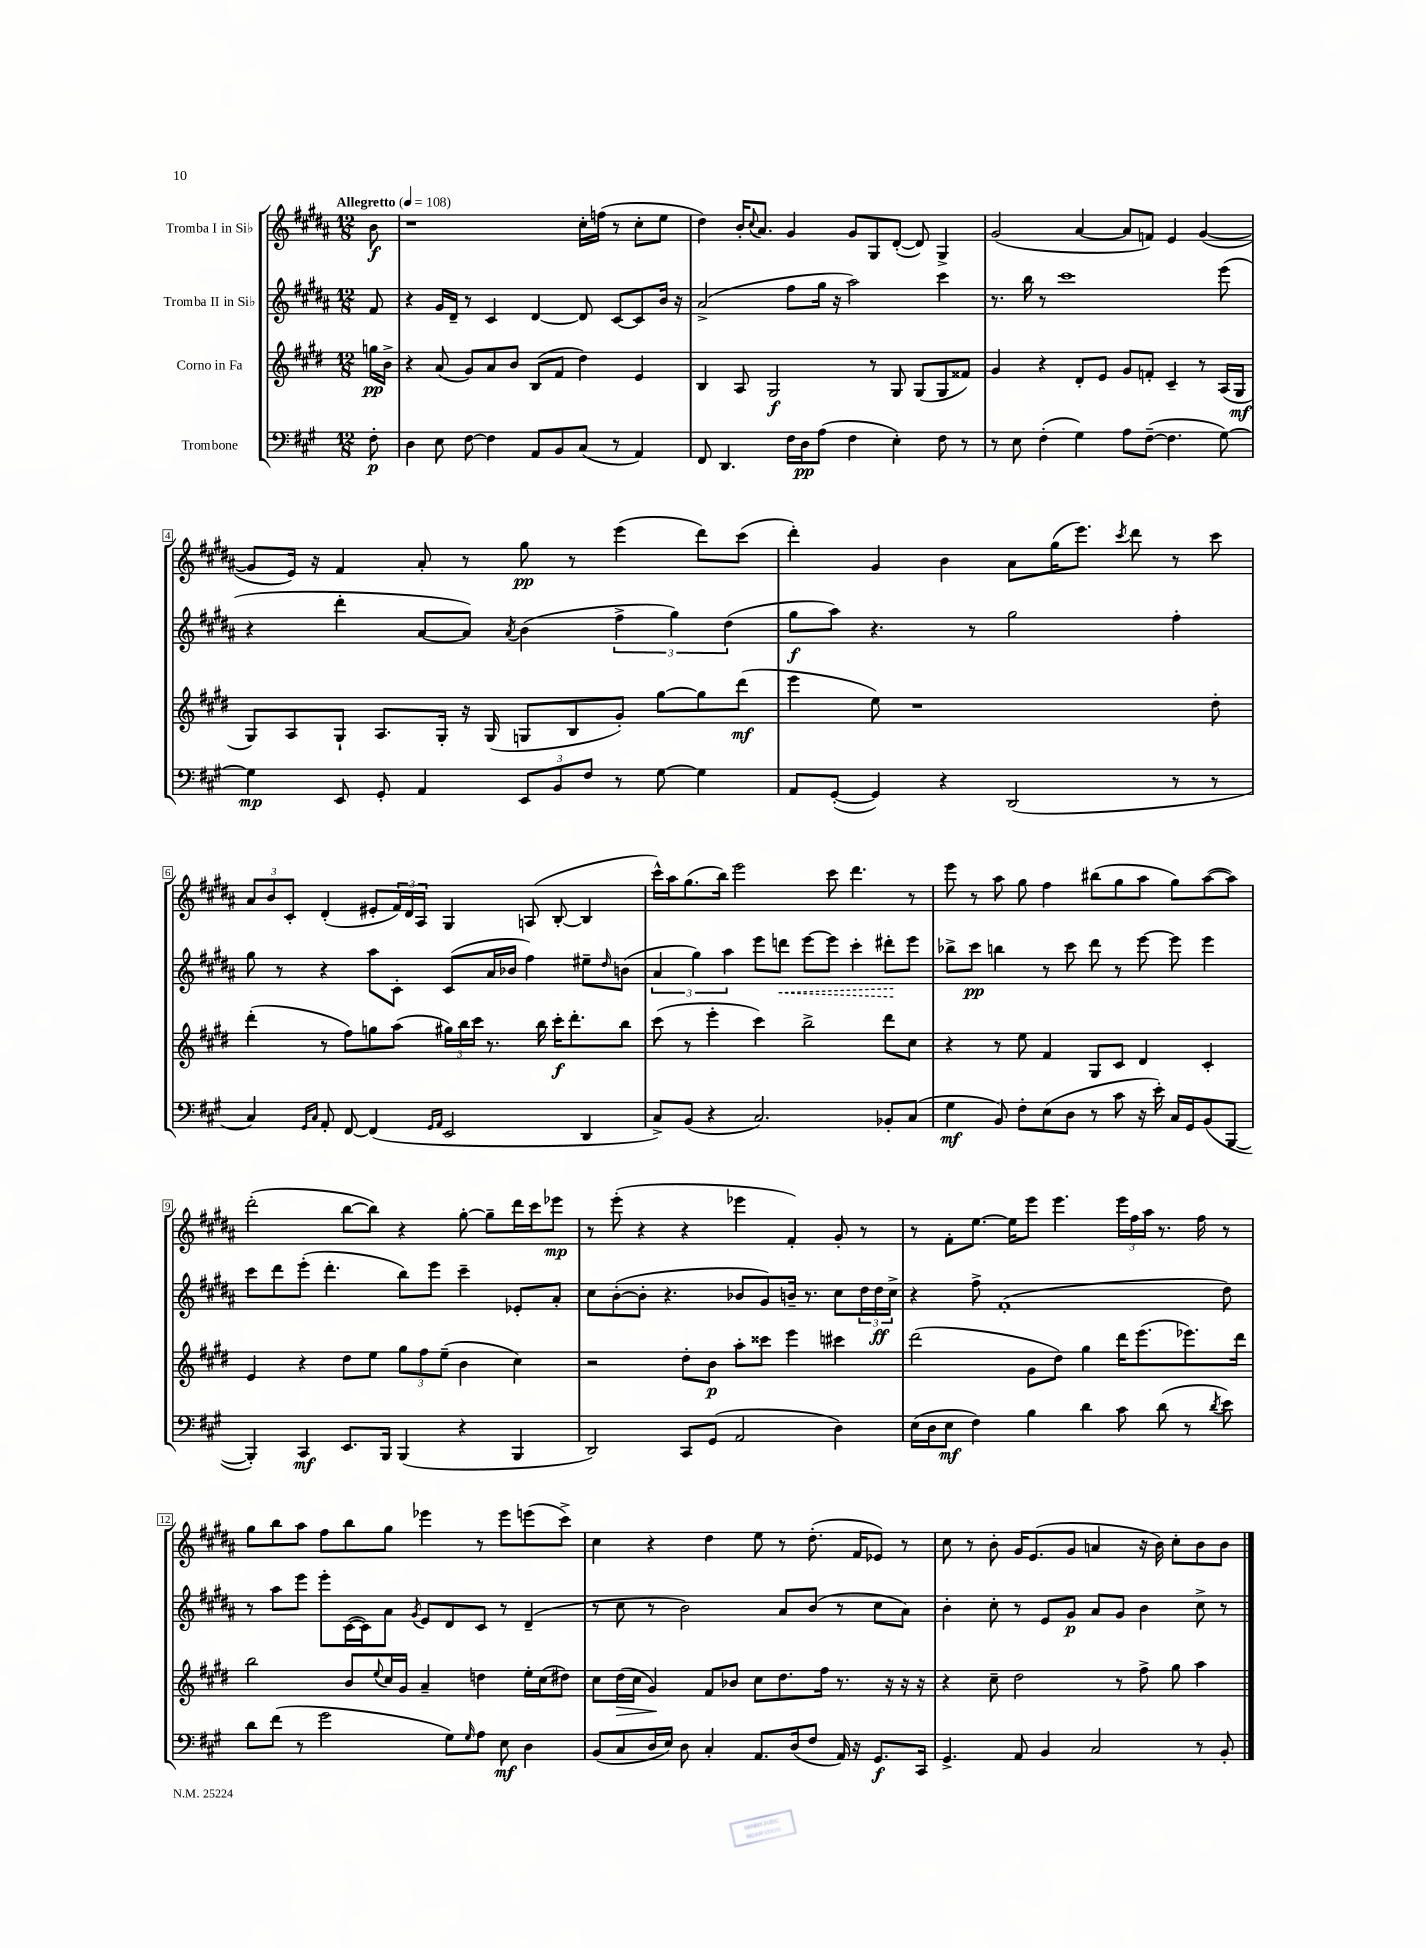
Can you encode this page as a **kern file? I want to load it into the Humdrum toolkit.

**kern	**kern	**kern	**kern
*staff4	*staff3	*staff2	*staff1
*clefF4	*clefG2	*clefG2	*clefG2
*k[f#c#g#]	*k[f#c#g#d#]	*k[f#c#g#d#a#]	*k[f#c#g#d#a#]
*M12/8	*M12/8	*M12/8	*M12/8
*MM108	*MM108	*MM108	*MM108
8F#'	16gg	8f#	8b
.	16b^	.	.
=	=	=	=
4D	4r	4r	1r
8E	(8a	16g#	.
.	.	16d#~	.
[8F#	8g#)	8r	.
4F#]	8a	4c#	.
.	8b	.	.
8AA	(8B	[4d#	.
8BB	8f#	.	.
(8C#	4dd#)	8d#]	16cc#'
.	.	.	(16ff
8r	.	[8c#	8r
4AA)	4e	8c#]	8cc#'
.	.	16b	8ee
.	.	16r	.
=	=	=	=
8FF#	4B	(2a#^	4dd#)
4.DD	.	.	.
.	8A	.	16b'
.	.	.	8qqcc#
.	.	.	8.a#
.	2G#	.	.
16F#	.	8ff#	4g#
16D	.	.	.
(8A	.	16gg#	.
.	.	16r	.
4F#	.	2aa#)	8g#
.	8r	.	8G#
4E')	8G#	.	([8d#'
.	(8G#	.	8d#])
8F#	8G#	4ccc#	4G#^
8r	8f##)	.	.
=	=	=	=
8r	4g#	8.r	(2g#
8E	.	.	.
.	.	16bb	.
(4F#'	4r	8r	.
.	.	1ccc#	.
4G#)	8d#'	.	[4a#
.	8e	.	.
8A	8g#	.	8a#]
([8F#~	8f'	.	8f)
4.F#]	4c#~	.	4e
.	8r	.	([4g#
[8G#)	(16A	(8eee	.
.	16G#	.	.
=	=	=	=
4G#]	8G#)	4r	8g#]
.	8A	.	16e)
.	.	.	16r
8EE	8G#`	4ddd#'	4f#
8GG#'	8.A	.	.
4AA	.	[8a#	8a#'
.	16G#'	.	.
.	16r	8a#])	8r
.	(16G#	.	.
.	.	8qa#	.
12EE	8G	(4b	8gg#
12BB	.	.	.
.	8B	.	8r
12F#	.	.	.
8r	8g#')	6ff#^	(4eee
[8G#	[8gg#	.	.
.	.	6gg#)	.
4G#]	8gg#]	.	8ddd#)
.	.	(6dd#	.
.	(8ddd#	.	(8ccc#
=	=	=	=
8AA	4eee	8gg#	4ddd#')
([8GG#'	.	8aa#)	.
4GG#])	8ee)	4.r	4g#
.	1r	.	.
4r	.	.	4b
.	.	8r	.
(2DD	.	2gg#	8a#
.	.	.	(16gg#
.	.	.	8.eee)
.	.	.	8qccc#
.	.	.	8ddd#
8r	.	4ff#'	8r
8r	8dd#'	.	8ccc#
=	=	=	=
4C#)	(4ddd#'	8gg#	12a#
.	.	.	12b
.	.	8r	.
.	.	.	12c#'
16qqGG#	.	.	.
16qqC#	.	.	.
8AA'	8r	4r	(4d#'
[8FF#	8ff#)	.	.
(4FF#]	8gg	8aa#	8e#'
.	(8aa	8c#'	24f#)
.	.	.	24d#
.	.	.	24A#
16qqGG#	.	.	.
16qqAA	.	.	.
2EE	24gg#)	(8c#	4G#
.	24bb	.	.
.	24ccc#	.	.
.	8.r	16a#	.
.	.	16b-	.
.	.	4ff#)	(8A
.	16bb	.	.
.	16ccc#'	.	[8B'
.	8.ddd#'	.	.
4DD	.	8ee#~	4B]
.	.	16qqdd#	.
.	8bb	(8b	.
=	=	=	=
8C#^)	(8ccc#	6a#	16ccc#^^)
.	.	.	16aa#
(8BB	8r	.	(8.gg#
.	.	6gg#)	.
4r	4eee'	.	.
.	.	.	16bb)
.	.	6aa#	.
.	.	.	2eee
2.C#)	4ccc#)	8eee	.
.	.	8ddd	.
.	2bb^	[8eee	.
.	.	8eee]	8ccc#
.	.	4ccc#'	4.ddd#
8BB-'	8ddd#	8ddd#'	.
(8C#	8cc#	8eee	8r
=	=	=	=
4G#	4r	8bb-^	8eee
.	.	8ccc#	8r
8BB)	8r	4bb	8aa#
8F#'	8ee	.	8gg#
(8E	4f#	8r	4ff#
8D	.	8ccc#	.
8r	8G#	8ddd#	(8bb#
8c#	8c#	8r	8gg#
16r	4d#	[8eee	8aa#
16e')	.	.	.
16C#	.	8eee]	8gg#)
16GG#	.	.	.
(8BB	4c#'	4eee	([8aa#
[8BBB	.	.	8aa#])
=	=	=	=
4BBB'])	4e	8ccc#	(2ddd#'
.	.	8ddd#	.
4CC#	4r	(8eee'	.
.	.	4.ddd#'	.
8.EE	8dd#	.	[8bb
.	8ee	.	8bb])
16BBB	.	.	.
(4BBB	12gg#	8bb)	4r
.	12ff#	.	.
.	.	8eee	.
.	(12ee~	.	.
4r	4b	4ccc#~	[8gg#'
.	.	.	8gg#~]
4BBB	4cc#)	8e-'	16ddd#
.	.	.	16ccc#
.	.	8a#'	8eee-
=	=	=	=
2DD)	2r	8cc#	8r
.	.	([8b'	(8eee'
.	.	8b']	4r
.	.	4.r	.
8CC#	8dd#'	.	4r
(8GG#	8b	.	.
2AA	8aa'	8b-	4eee-
.	8ccc##	8g#)	.
.	4eee	16b~	4f#')
.	.	8.r	.
4D)	4ccc#	8cc#	8g#'
.	.	24dd#	8r
.	.	24dd#	.
.	.	24cc#^	.
=	=	=	=
(16E	(2ddd#	4r	8r
16D	.	.	.
8E	.	.	8f#'
4F#)	.	8ff#^	[8.ee
.	.	(1f#'	.
.	.	.	16ee]
4B	8g#	.	8eee
.	8dd#)	.	4.eee
4d	4gg#	.	.
8c#	16ddd#	.	24eee
.	.	.	24ff#
.	(8.eee	.	.
.	.	.	24aa#
(8d	.	.	8.r
8r	8.eee-)	.	.
.	.	.	16ff#
8qd	.	.	.
8e)	.	8dd#)	8r
.	16ddd#	.	.
=	=	=	=
8d	2bb	8r	8gg#
(8f#	.	8aa#	8bb
8r	.	8eee	8aa#
2g#	.	8eee'	8ff#
.	8b	([16c#	8bb
.	.	16c#])	.
.	8qqee	.	.
.	16cc#	8a#	8gg#
.	16g#	.	.
.	.	8qg#	.
.	4a~	8e	4eee-
8G#)	.	8d#	.
16qqG#	.	.	.
8A	4dd	8c#	8r
8E	.	8r	8eee-
4D	16ee'	(4d#~	(8eee
.	(16cc#	.	.
.	8dd#)	.	8ccc#^)
=	=	=	=
(8BB	8cc#	8r	4cc#
8C#	(16dd#	8cc#	.
.	16cc#	.	.
16D	4g#)	8r	4r
16E)	.	.	.
8D	.	2b)	.
4C#'	8f#	.	4dd#
.	8b-	.	.
8.AA	8cc#	.	8ee
.	8.dd#	8a#	8r
(16D	.	.	.
8F#	.	(8b	(8.dd#'
.	16ff#	.	.
16AA)	8.r	8r	.
16r	.	.	16f#
8.GG#	.	8cc#	8e-)
.	16r	.	.
.	16r	8a#)	8r
16CC#	16r	.	.
=	=	=	=
4.GG#^	4r	4b'	8cc#
.	.	.	8r
.	8cc#~	8cc#'	8b'
8AA	2dd#	8r	16g#
.	.	.	(8.e
4BB	.	8e	.
.	.	8g#	8g#
2C#	.	8a#	4a
.	8r	8g#	.
.	8ff#^	4b	16r
.	.	.	16b)
.	8gg#	.	8cc#'
8r	4aa	8cc#^	8b
8BB'	.	8r	8b
==	==	==	==
*-	*-	*-	*-
